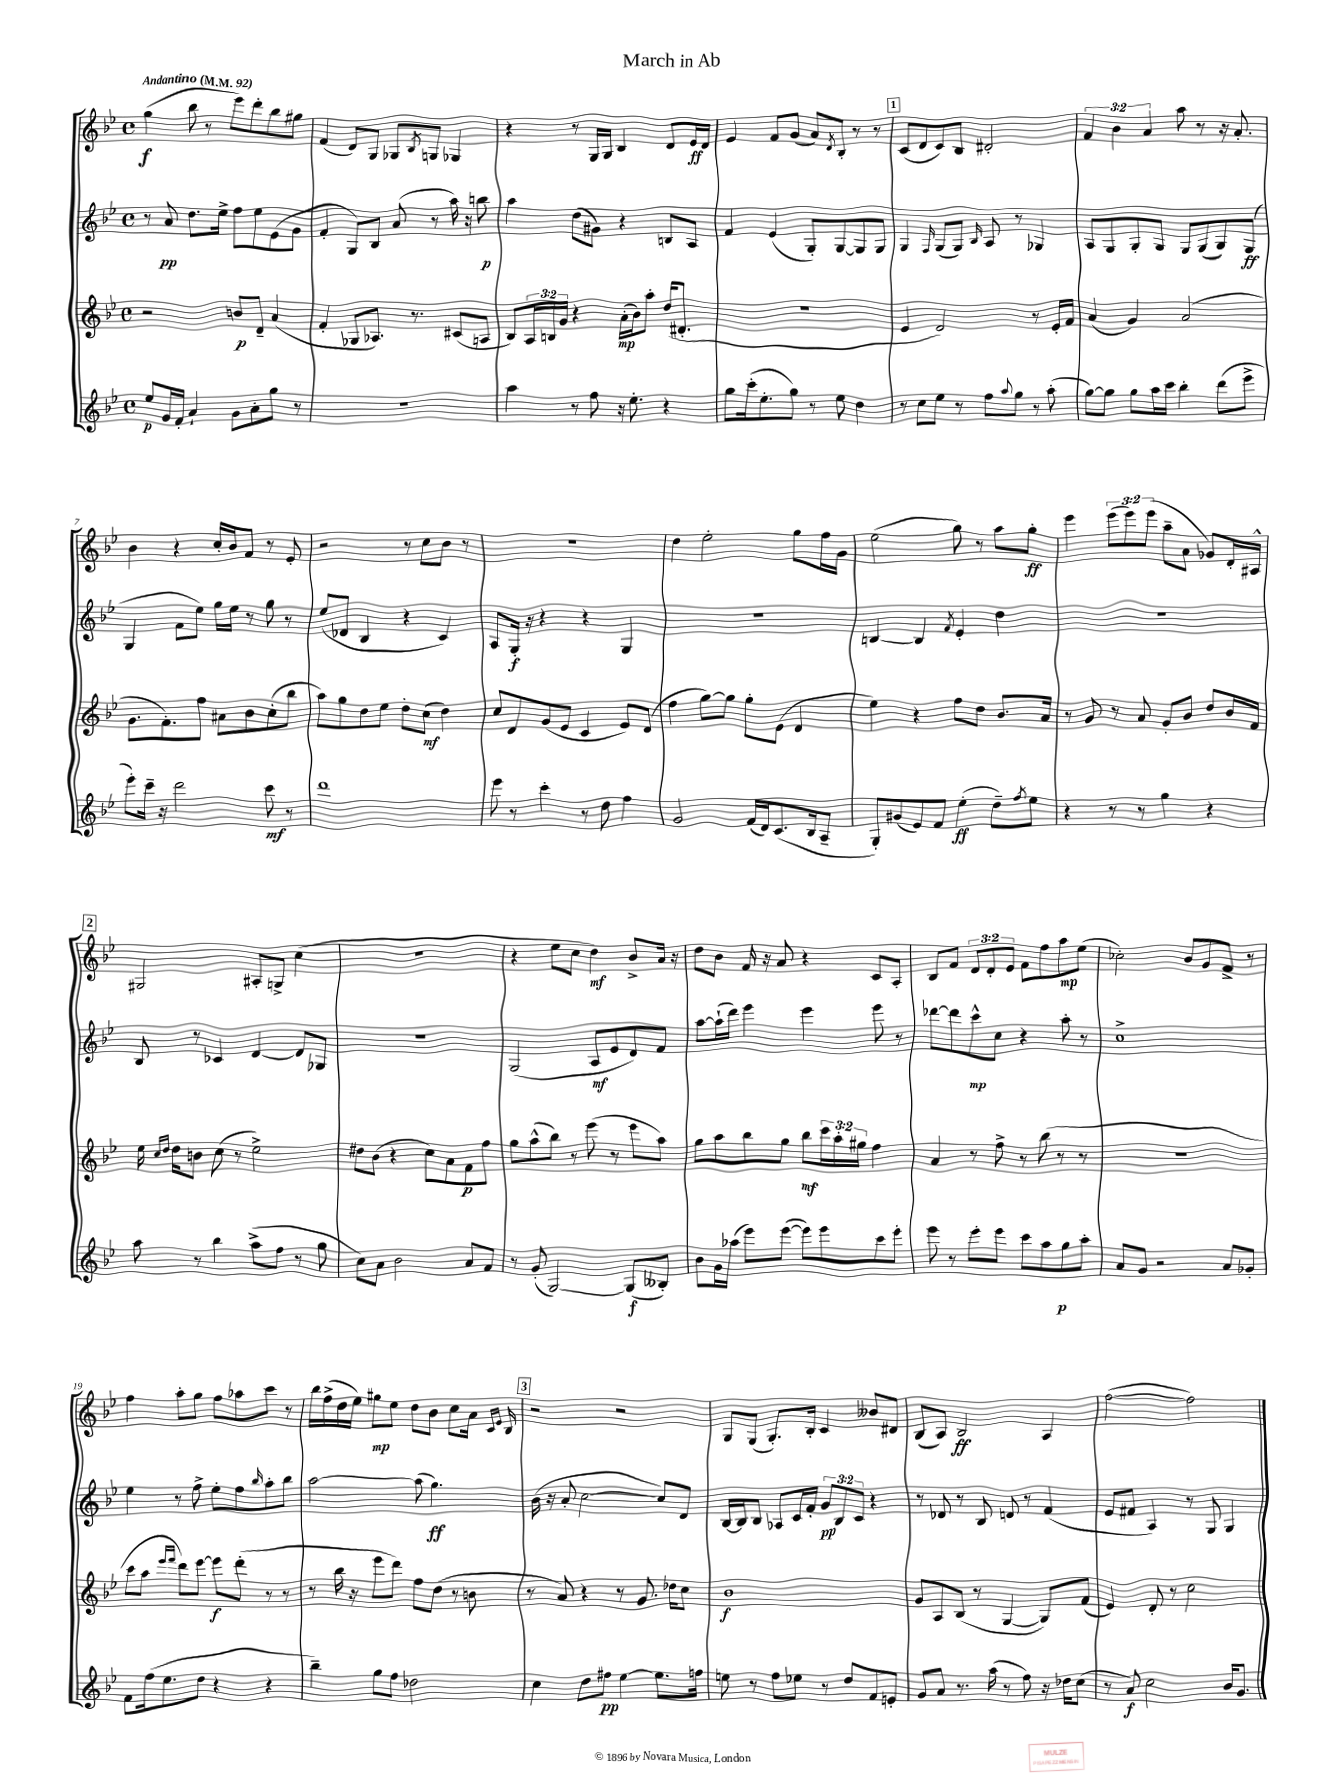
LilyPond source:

\header { title = "March in Ab" }
<<
\new StaffGroup <<
\new Staff = "s0" {
    \clef treble \key bes \major \defaultTimeSignature \time 4/4 \override Staff.TupletNumber.text = #tuplet-number::calc-fraction-text \tempo "Andantino" 4 = 92
    g''4\f( bes''8 r8 ees'''8) d'''8-. bes''8 gis''8 |
    f'4( d'8) g8 ges8 \acciaccatura { bes8 } g8 ges4 |
    r4 r8 g16 g16 bes4 d'8 ees'16\ff d'16 |
    ees'4 f'8 g'8( a'8) \acciaccatura { d'8 } bes8-. r8 r8 |
    \mark \markup { \box "1" } c'8( d'8 c'8) bes8 dis'2-. |
    \tuplet 3/2 { f'4 bes'4 a'4 } a''8 r8 r16 a'8.-. |
    bes'4 r4 c''16-. bes'16 f'8 r8 ees'8-. |
    r2 r8 c''8 bes'8 r8 |
    r1 |
    d''4 ees''2-. g''8 f''16 g'16 |
    ees''2( g''8) r8 a''8 g''8-.\ff |
    ees'''4 \tuplet 3/2 { ees'''8( ees'''8) ees'''8( } a''8-- a'8 ges'8) d'16-. ais16-^ |
    \mark \markup { \box "2" } gis2 ais8-. g8-> c''4( |
    R1 |
    r4 ees''8 c''8 d''4\mf) bes'8-> a'16 r16 |
    d''8 bes'8 f'16 r16 a'8 r4 c'8 a8-. |
    bes8 f'8 \tuplet 3/2 { d'8 d'8-. ees'8 } f'8 f''8 a''8\mp ees''8( |
    ces''2-.) bes'8 g'8 f'8-> r8 |
    f''4 a''8-. g''8 f''8 aes''8 c'''8 r8 |
    bes''16 f''16->( d''16 ees''16) gis''8\mp ees''8 d''8 bes'8 c''8 a'16 \grace { c'16 ees'16 } bes16 |
    \mark \markup { \box "3" } r2 r2 |
    g8 g8( g8.-.) bes16-. c'4 beses'8 dis'8 |
    bes8( a8) bes2\ff a4 |
    f''2~( f''2) \bar "|." |
}
\new Staff = "s1" {
    \clef treble \key bes \major \defaultTimeSignature \time 4/4 \override Staff.TupletNumber.text = #tuplet-number::calc-fraction-text
    r8 a'8\pp d''8. ees''16-> f''8 ees''8 ees'8( g'8 |
    f'4-. g8) bes8 a'8( r8 a''16) r16 b''8\p |
    a''4 d''8( gis'8) r4 b8 a8 |
    f'4 ees'4( g8-.) g8~ g8 g8 |
    \mark \markup { \box "1" } g4 \grace { f16 } g8( g8) \grace { bes16 } a8 r8 ges4 |
    a8 g8 g8-. g8 g8 g8( g8) g8\ff( |
    g4 f'8 ees''8) g''16 ees''16 r8 g''8 r8 |
    ees''8( des'8 bes4 r4 c'4) |
    a8 g16-.\f r16 r4 r4 g4 |
    R1 |
    b4~ b4 \acciaccatura { f'8 } ees'4-. d''4 |
    R1 |
    \mark \markup { \box "2" } bes8 r8 ces'4 d'4~ d'8 ges8 |
    R1 |
    g2( a8\mf ees'8 d'8) f'8 |
    a''8~ a''16-!( d'''16) ees'''4 ees'''4 ees'''8 r8 |
    des'''8~ des'''8 c'''8-^\mp c''8 r4 a''8-. r8 |
    c''1-> |
    ees''4 r8 f''8-> ees''8-. f''8 \grace { bes''16 } a''8-. bes''8 |
    a''2~ a''8( g''4.\ff) |
    \mark \markup { \box "3" } bes'16( r16 a'8-. c''2~ c''8) d'8 |
    bes16~ bes16 bes8 aes8 c'16 f'16-. \tuplet 3/2 { g'8\pp bes8 c'8 } r4 |
    r8 des'8 r8 bes8 d'8 r8 f'4( |
    ees'8 fis'8 a4) r8 g8 g4 \bar "|." |
}
\new Staff = "s2" {
    \clef treble \key bes \major \defaultTimeSignature \time 4/4 \override Staff.TupletNumber.text = #tuplet-number::calc-fraction-text
    r2 b'8\p d'8-- a'4( |
    f'4-. ges8 aes8.) r8. cis'8( a8 |
    bes8) \tuplet 3/2 { a16 b16 g'16 } r4 a'16-.\mp( bes'16) a''8-. d''16( dis'8.-. |
    R1 |
    \mark \markup { \box "1" } ees'4 d'2) r8 ees'16-. f'16 |
    a'4( g'4) a'2( |
    g'8. f'8.-.) f''8 ais'8 bes'8 c''8-.( bes''8 |
    a''8) g''8 d''8 ees''8 d''8-. c''8\mf( d''4) |
    c''8 d'8 g'8( ees'8 c'4 ees'8) d'8( |
    f''4 g''8~) g''8 g''8-. ees'8( d'4 |
    ees''4) r4 f''8 d''8 bes'8. a'16 |
    r8 g'8 r8 a'8 g'8-. bes'8 d''8 bes'16 f'16 |
    \mark \markup { \box "2" } ees''16 \grace { c''16 d''16 } d''16 b'8 c''8( r8 ees''2->) |
    dis''8 bes'8( r4 c''8) a'8 f'8\p f''8 |
    g''8 a''8-^( bes''8) r8 ees'''8( r8 ees'''8 a''8) |
    g''8 a''8 bes''8 g''8 bes''8\mf \tuplet 3/2 { c'''16 a''16-. gis''16 } f''4 |
    a'4 r8 f''8-> r8 bes''8( r8 r8 |
    R1 |
    c'''8 a''8 \grace { ees'''16 f'''16 } d'''8) ees'''8~ ees'''8\f d'''8-.( r8 r8 |
    r8 bes''16 r16 ees'''8 d'''8) f''8 d''8( r8 b'8 |
    \mark \markup { \box "3" } r8 a'8) r4 r8 g'8. des''16 c''8 |
    bes'1\f |
    g'8 a8 bes8( r8 g4~ g8) f'8( |
    ees'4) d'8-. r8 c''2 \bar "|." |
}
\new Staff = "s3" {
    \clef treble \key bes \major \defaultTimeSignature \time 4/4
    ees''8\p g'16 f'16-. a'4-! g'8 a'8-. g''8 r8 |
    r1 |
    a''4 r8 f''8 r16 ees''8.-. r4 |
    g''8 c'''16-.( ees''8.-. g''8) r8 ees''8 d''4 |
    \mark \markup { \box "1" } r8 c''8 ees''8 r8 f''8 \appoggiatura { a''8 } g''8 r8 a''8-.( |
    g''8~) g''8 g''8 a''16 c'''16 bes''4-. d'''8( ees'''8-> |
    ees'''8-.) c'''16-- r16 d'''2 c'''8\mf r8 |
    d'''1 |
    ees'''8 r8 c'''4-. r8 d''8 f''4 |
    g'2 f'16( d'16) c'8.( bes16 a8-- |
    g8-.) gis'8( ees'8) f'8 ees''4-.\ff( d''8--) \acciaccatura { f''8 } ees''8 |
    r4 r8 r8 g''4 r4 |
    \mark \markup { \box "2" } a''8 r8 bes''4 a''8->( f''8 r8 g''8 |
    c''8) a'8 bes'2 a'8 f'8 |
    r8 g'8-.( g2~) g8\f( beses8-.) |
    bes'8 g'16 aes''16( ees'''8) ees'''8~( ees'''8) ees'''8 c'''8 ees'''8-. |
    ees'''8 r8 ees'''8-. ees'''8 c'''8 a''8 g''8\p a''8-. |
    a'8 g'8 r2 a'8 ges'8-. |
    f'8 f''16( ees''8. d''8 r4 r4 |
    bes''4--) g''8 f''8 des''2 |
    \mark \markup { \box "3" } c''4 d''8 fis''8\pp ees''4~ ees''8. f''16 |
    e''8 r8 f''8 ees''8 r8 d''8 f'8 e'8-. |
    g'8 a'8 r8. a''16( r8 f''8) r16 des''16 c''8( |
    r8 a'8\f) c''2 bes'16 g'8. \bar "|." |
}
>>
>>
